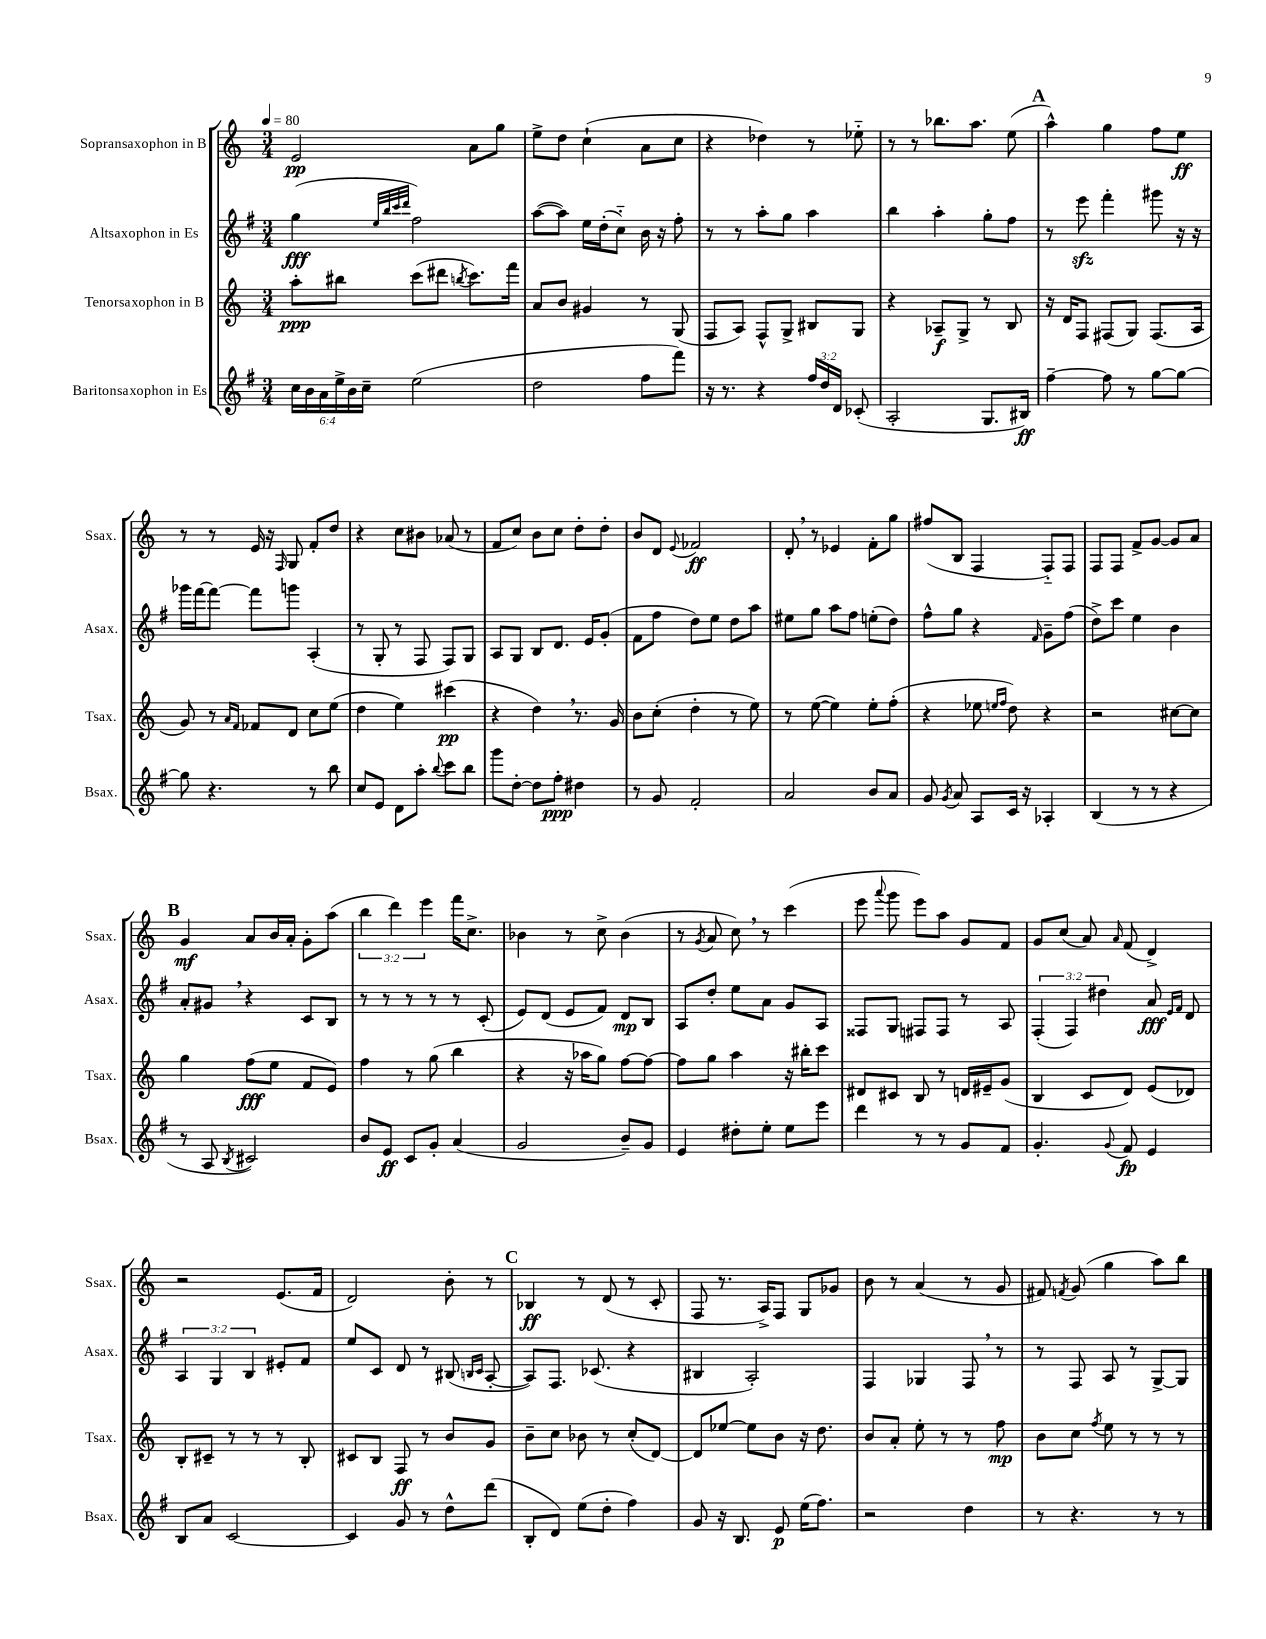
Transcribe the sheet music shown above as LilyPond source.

<<
\new StaffGroup <<
\new Staff = "s0" \with { instrumentName = "Sopransaxophon in B" shortInstrumentName = "Ssax." } {
    \clef treble \key c \major \numericTimeSignature \time 3/4 \override Staff.TupletNumber.text = #tuplet-number::calc-fraction-text \tempo 4 = 80
    \autoBeamOff e'2\pp a'8[ g''8] |
    e''8[-> d''8] c''4-!( a'8[ c''8] |
    r4 des''4) r8 ees''8-_ |
    r8 r8 bes''8.[ a''8.] e''8( |
    \mark \markup { \bold "A" } a''4-^) g''4 f''8[ e''8]\ff |
    r8 r8 e'16 r16 \grace { f16 } g8 f'8[-. d''8] |
    r4 c''8[ bis'8] aes'8( r8 |
    f'8[ c''8]) b'8[ c''8] d''8[-. d''8]-. |
    b'8[ d'8] \appoggiatura { e'8 } fes'2\ff |
    d'8-. \breathe r8 ees'4 f'8[-. g''8] |
    fis''8[( b8] f4 f8[-_) f8] |
    f8[ f8] f'8[-> g'8]~ g'8[ a'8] |
    \mark \markup { \bold "B" } g'4\mf a'8[ b'16 a'16]-. g'8[-. a''8]( |
    \tuplet 3/2 { b''4 d'''4) e'''4 } f'''16[ c''8.]-> |
    bes'4 r8 c''8-> bes'4( |
    r8 \acciaccatura { g'8 } a'8 c''8) \breathe r8 c'''4( |
    e'''8 \appoggiatura { a'''8 } g'''8 e'''8[) a''8] g'8[ f'8] |
    g'8[ c''8]( a'8) \grace { a'16 } f'8( d'4->) |
    r2 e'8.[( f'16] |
    d'2) b'8-. r8 |
    \mark \markup { \bold "C" } bes4\ff r8 d'8( r8 c'8-. |
    f8 r8. a16[->) f8] g8[ ges'8] |
    b'8 r8 a'4( r8 g'8 |
    fis'8) \acciaccatura { f'8 } g'8( g''4 a''8[) b''8] \bar "|." |
}
\new Staff = "s1" \with { instrumentName = "Altsaxophon in Es" shortInstrumentName = "Asax." } {
    \clef treble \key g \major \numericTimeSignature \time 3/4 \override Staff.TupletNumber.text = #tuplet-number::calc-fraction-text
    \autoBeamOff g''4\fff( \grace { e''32[ b''32 c'''32 d'''32] } fis''2) |
    a''8[~( a''8]) e''16[ d''16-.( c''8]-_) b'16 r16 fis''8-. |
    r8 r8 a''8[-. g''8] a''4 |
    b''4 a''4-. g''8[-. fis''8] |
    \mark \markup { \bold "A" } r8 e'''8\sfz fis'''4-. gis'''8 r16 r16 |
    ges'''16[ fis'''16~ fis'''8]~ fis'''8[ g'''8] a4-.( |
    r8 g8-. r8 fis8 fis8[) g8] |
    a8[ g8] b8[ d'8.] e'16[ g'8]-.( |
    fis'8[ fis''8] d''8[) e''8] d''8[ a''8] |
    eis''8[ g''8] a''8[ fis''8] e''8[-.( d''8]) |
    fis''8[-^ g''8] r4 \grace { fis'16 } g'8[-- fis''8]( |
    d''8[->) c'''8] e''4 b'4 |
    \mark \markup { \bold "B" } a'8[-. gis'8] \breathe r4 c'8[ b8] |
    r8 r8 r8 r8 r8 c'8-.( |
    e'8[) d'8]( e'8[ fis'8]) d'8[\mp b8] |
    a8[ d''8]-. e''8[ a'8] g'8[ a8] |
    fisis8[ g8] fis8[ fis8] r8 a8 |
    \tuplet 3/2 { fis4-.( fis4) dis''4 } a'8\fff \grace { e'16[ fis'16] } d'8 |
    \tuplet 3/2 { a4 g4 b4 } eis'8[-. fis'8] |
    e''8[ c'8] d'8 r8 bis8( \grace { b16[ c'16] } a8~-. |
    \mark \markup { \bold "C" } a8[) fis8.] ces'8.( r4 |
    bis4 a2-.) |
    fis4 ges4 fis8 \breathe r8 |
    r8 fis8 a8 r8 g8[~-> g8] \bar "|." |
}
\new Staff = "s2" \with { instrumentName = "Tenorsaxophon in B" shortInstrumentName = "Tsax." } {
    \clef treble \key c \major \numericTimeSignature \time 3/4
    \autoBeamOff a''8[-.\ppp bis''8] c'''8[( dis'''8] \acciaccatura { b''8 } c'''8.[) f'''16] |
    a'8[ b'8] gis'4 r8 g8( |
    f8[ a8]) f8[-^ g8]-> bis8[ g8] |
    r4 aes8[--\f g8]-> r8 b8 |
    \mark \markup { \bold "A" } r16 d'16[ f8] fis8[( g8]) fis8.[( a16] |
    g'8) r8 \grace { a'16[ f'16] } fes'8[ d'8] c''8[ e''8]( |
    d''4 e''4) cis'''4\pp( |
    r4 d''4) \breathe r8. g'16 |
    b'8[ c''8]-.( d''4-. r8 e''8) |
    r8 e''8~( e''4) e''8[-. f''8]-.( |
    r4 ees''8 \grace { e''16[ f''16] } d''8) r4 |
    r2 cis''8[~ cis''8] |
    \mark \markup { \bold "B" } g''4 f''8[\fff( e''8] f'8[ e'8]) |
    f''4 r8 g''8( b''4 |
    r4 r16 aes''16[ g''8]) f''8[~ f''8]~ |
    f''8[ g''8] a''4 r16 bis''16[-. c'''8] |
    dis'8[ cis'8] b8 r8 d'16[ eis'16-- g'8]( |
    b4 c'8[ d'8]) e'8[( des'8]) |
    b8[-. cis'8]-- r8 r8 r8 b8-. |
    cis'8[ b8] f8\ff r8 b'8[ g'8] |
    \mark \markup { \bold "C" } b'8[-- c''8] bes'8 r8 c''8[-.( d'8]~) |
    d'8[ ees''8]~ ees''8[ b'8] r16 d''8. |
    b'8[ a'8]-. e''8-. r8 r8 f''8\mp |
    b'8[ c''8] \acciaccatura { f''8 } e''8 r8 r8 r8 \bar "|." |
}
\new Staff = "s3" \with { instrumentName = "Baritonsaxophon in Es" shortInstrumentName = "Bsax." } {
    \clef treble \key g \major \numericTimeSignature \time 3/4 \override Staff.TupletNumber.text = #tuplet-number::calc-fraction-text
    \autoBeamOff \tuplet 6/4 { c''16[ b'16 a'16 e''16-> b'16 c''16]-- } e''2( |
    d''2 fis''8[ fis'''8]) |
    r16 r8. r4 \tuplet 3/2 { fis''16[ d''16 d'16] } ces'8-.( |
    a2-. g8.[ bis16]\ff) |
    \mark \markup { \bold "A" } fis''4~-- fis''8 r8 g''8[~ g''8]~ |
    g''8 r4. r8 b''8 |
    c''8[ e'8] d'8[ a''8]-. \appoggiatura { b''8 } c'''8[ b''8] |
    g'''8[ d''8]~-. d''8[ fis''8]-.\ppp dis''4 |
    r8 g'8 fis'2-. |
    a'2 b'8[ a'8] |
    g'8 \acciaccatura { g'8 } a'8 a8[ c'16] r16 aes4-. |
    b4( r8 r8 r4 |
    \mark \markup { \bold "B" } r8 a8 \acciaccatura { b8 } cis'2) |
    b'8[ e'8]\ff c'8[ g'8]-. a'4( |
    g'2 b'8[--) g'8] |
    e'4 dis''8[-. e''8]-. e''8[ e'''8] |
    d'''4 r8 r8 g'8[ fis'8] |
    g'4.-. \appoggiatura { g'8 } fis'8\fp e'4 |
    b8[ a'8] c'2~ |
    c'4 g'8 r8 d''8[-^ d'''8]( |
    \mark \markup { \bold "C" } b8[-. d'8]) e''8[( d''8]-. fis''4) |
    g'8 r16 b8. e'8\p e''16[( fis''8.]) |
    r2 d''4 |
    r8 r4. r8 r8 \bar "|." |
}
>>
>>
\layout { \context { \Score \remove "Bar_number_engraver" } }
